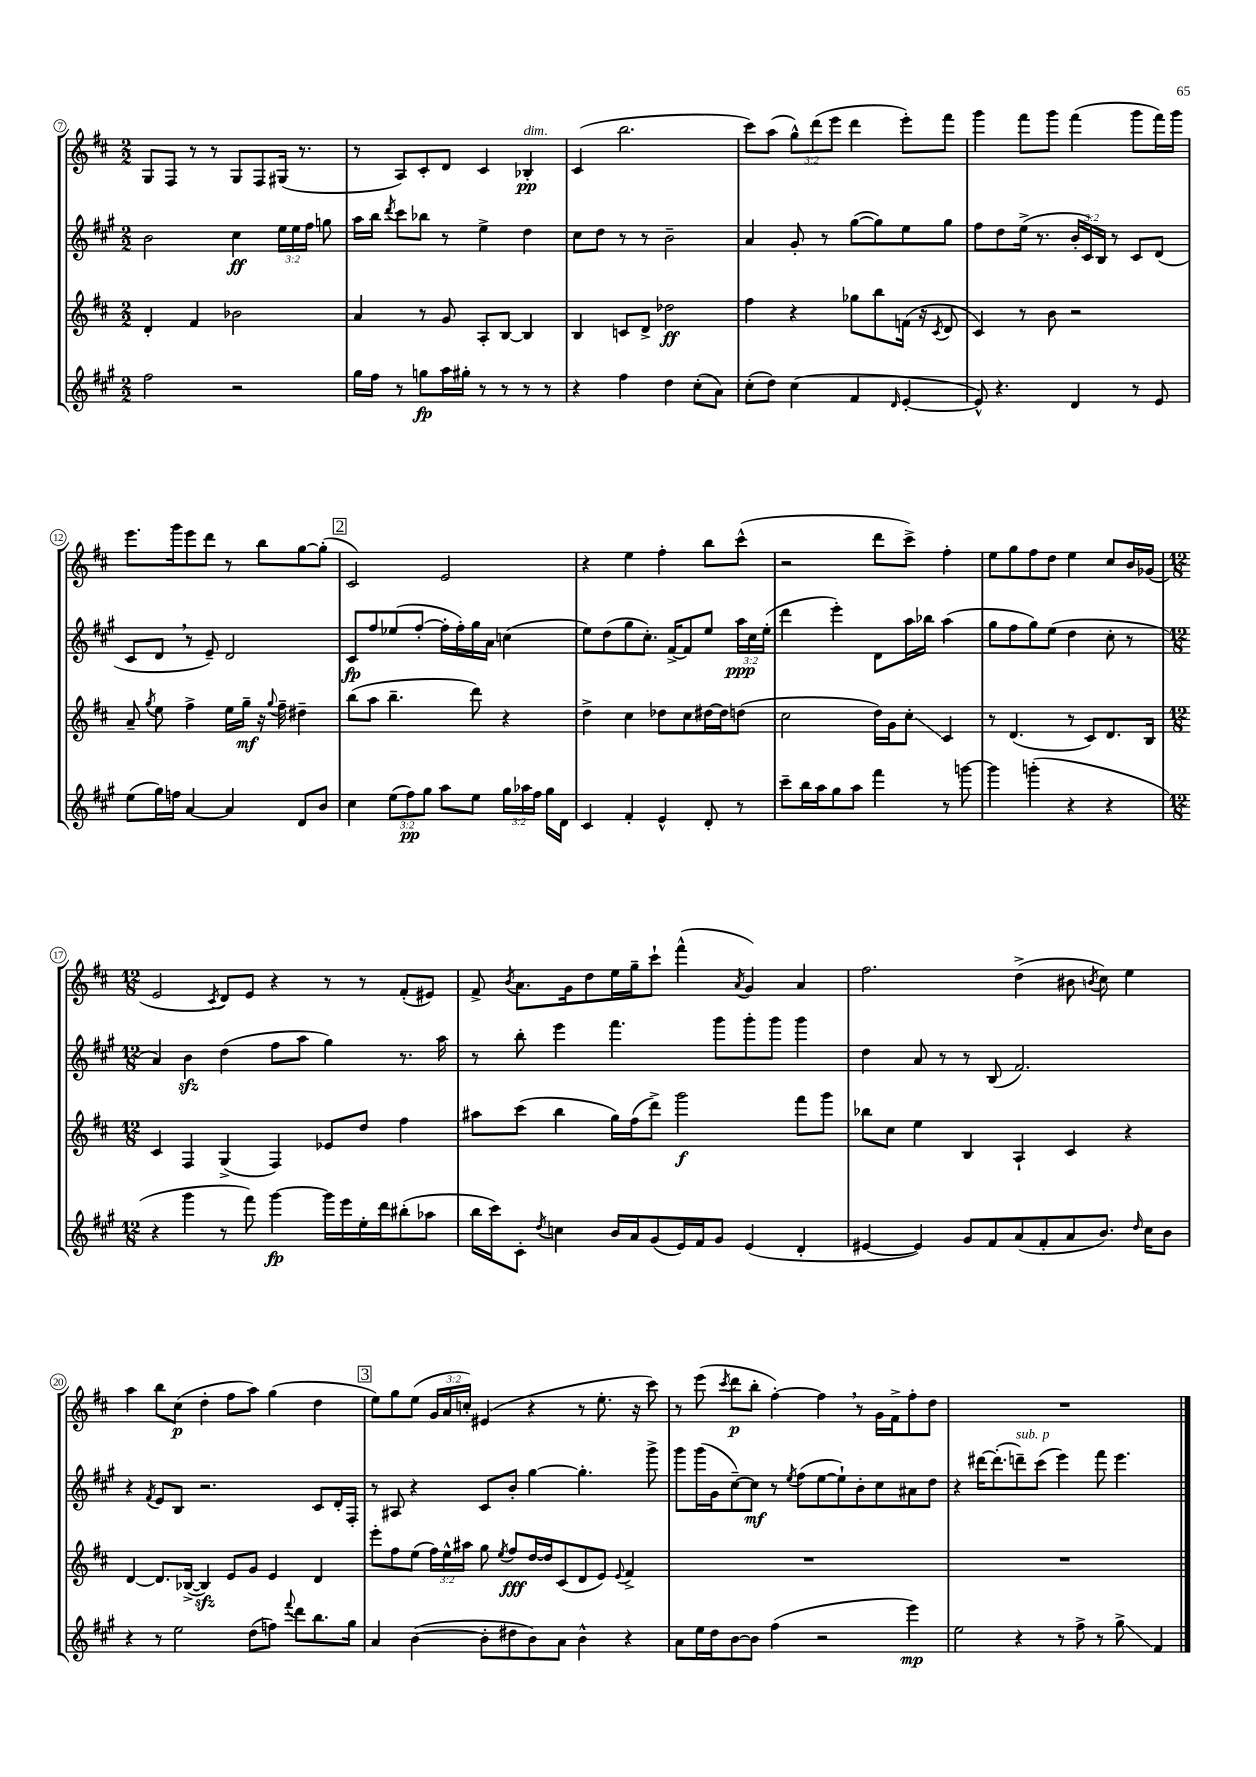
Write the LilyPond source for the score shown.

<<
\new StaffGroup <<
\new Staff = "s0" {
    \clef treble \key d \major \numericTimeSignature \time 2/2 \override Staff.TupletNumber.text = #tuplet-number::calc-fraction-text
    \autoBeamOff g8[ fis8] r8 r8 g8[ fis8 gis16]( r8. |
    r8 a8[) cis'8-. d'8] cis'4 bes4-.\pp^\markup { \italic "dim." } |
    cis'4( b''2. |
    cis'''8[) a''8]( \tuplet 3/2 { g''8[-^) d'''8( e'''8] } d'''4 e'''8[-.) fis'''8] |
    g'''4 fis'''8[ g'''8] fis'''4( g'''8[ fis'''16) g'''16] |
    e'''8.[ g'''16 e'''8 d'''8] r8 b''8[ g''8~ g''8]-.( |
    \mark \markup { \box "2" } cis'2) e'2 |
    r4 e''4 fis''4-. b''8[ cis'''8]-^( |
    r2 d'''8[ cis'''8]->) fis''4-. |
    e''8[ g''8 fis''8 d''8] e''4 cis''8[ b'16 ges'16]( |
    \numericTimeSignature \time 12/8 e'2 \acciaccatura { cis'8 } d'8[) e'8] r4 r8 r8 fis'8[-.( eis'8]) |
    fis'8-> \acciaccatura { b'8 } a'8.[ g'16 d''8 e''16 g''16-- cis'''8]-! fis'''4-^( \acciaccatura { a'8 } g'4) a'4 |
    fis''2. d''4->( bis'8 \acciaccatura { b'8 } cis''8) e''4 |
    a''4 b''8[ cis''8]\p( d''4-. fis''8[ a''8]) g''4( d''4 |
    \mark \markup { \box "3" } e''8[) g''8 e''8]( \tuplet 3/2 { g'16[ a'16 c''16]-.) } eis'4( r4 r8 e''8.-. r16 cis'''8) |
    r8 e'''8( \acciaccatura { cis'''8 } d'''8[\p b''8]-. fis''4~-.) fis''4 \breathe r8 g'16[ fis'16-> fis''8-. d''8] |
    R1. \bar "|." |
}
\new Staff = "s1" {
    \clef treble \key a \major \numericTimeSignature \time 2/2 \override Staff.TupletNumber.text = #tuplet-number::calc-fraction-text
    \autoBeamOff b'2 cis''4\ff \tuplet 3/2 { e''16[ e''16 fis''16] } g''8 |
    a''16[ b''16] \acciaccatura { d'''8 } cis'''8[ bes''8] r8 e''4-> d''4 |
    cis''8[ d''8] r8 r8 b'2-- |
    a'4 gis'8-. r8 gis''8[~( gis''8) e''8 gis''8] |
    fis''8[ d''8 e''16]->( r8. \tuplet 3/2 { b'16[-. cis'16) b16] } r8 cis'8[ d'8]( |
    cis'8[ d'8] \breathe r8 e'8--) d'2 |
    \mark \markup { \box "2" } cis'8[\fp fis''8 ees''8( fis''8]~-. fis''16[-. fis''16-.) gis''16 a'16] c''4( |
    e''8[) d''8( gis''8 cis''8.]-.) fis'16[~-> fis'8 e''8] \tuplet 3/2 { a''16[\ppp cis''16 e''16]-.( } |
    d'''4 e'''4-.) d'8[ a''16 bes''16] a''4( |
    gis''8[ fis''8 gis''8) e''8]( d''4 cis''8-. r8 |
    \numericTimeSignature \time 12/8 a'4) b'4\sfz d''4( fis''8[ a''8] gis''4) r8. a''16 |
    r8 b''8-. e'''4 fis'''4. gis'''8[ gis'''8-. gis'''8] gis'''4 |
    d''4 a'8 r8 r8 b8( fis'2.) |
    r4 \acciaccatura { fis'8 } e'8[ b8] r2. cis'8[ d'16-. fis16]-. |
    \mark \markup { \box "3" } r8 ais8 r4 cis'8[ b'8]-. gis''4~ gis''4.-. gis'''8-> |
    gis'''8[ gis'''16( gis'16 cis''8~--) cis''8]\mf r8 \acciaccatura { e''8 } fis''8[( e''8~ e''8-!) b'8-. cis''8 ais'8 d''8] |
    r4 dis'''16[~ dis'''8.-.( d'''8--^\markup { \italic "sub. p" }) cis'''8]( e'''4) fis'''8 e'''4. \bar "|." |
}
\new Staff = "s2" {
    \clef treble \key d \major \numericTimeSignature \time 2/2 \override Staff.TupletNumber.text = #tuplet-number::calc-fraction-text
    \autoBeamOff d'4-. fis'4 bes'2 |
    a'4 r8 g'8 a8[-. b8]~ b4 |
    b4 c'8[ d'8]-> des''2\ff |
    fis''4 r4 ges''8[ b''8 f'16]( r16 \acciaccatura { cis'8 } d'8 |
    cis'4) r8 b'8 r2 |
    a'8-- \acciaccatura { g''8 } e''8 fis''4-> e''16[ g''16]--\mf r16 \appoggiatura { g''8 } fis''16-- dis''4-- |
    \mark \markup { \box "2" } b''8[( a''8] b''4.-- d'''8) r4 |
    d''4-> cis''4 des''8[ cis''8 dis''16~ dis''16 d''8]( |
    cis''2 d''16[) g'16 cis''8]-.\glissando cis'4 |
    r8 d'4.( r8 cis'8[) d'8. b16] |
    \numericTimeSignature \time 12/8 cis'4 fis4 g4->( fis4) ees'8[ d''8] fis''4 |
    ais''8[ cis'''8]( b''4 g''16[) fis''16( d'''8]->) g'''2\f fis'''8[ g'''8] |
    bes''8[ cis''8] e''4 b4 a4-! cis'4 r4 |
    d'4~ d'8.[ bes16]~->( bes4\sfz) e'8[ g'8] e'4 d'4 |
    \mark \markup { \box "3" } e'''8[-. fis''8 e''8]( \tuplet 3/2 { fis''16[) e''16-^ ais''16] } g''8 \acciaccatura { e''8 } fis''8[\fff d''16~ d''16 cis'8( d'8 e'8]) \appoggiatura { e'8 } fis'4-> |
    R1. |
    R1. \bar "|." |
}
\new Staff = "s3" {
    \clef treble \key a \major \numericTimeSignature \time 2/2 \override Staff.TupletNumber.text = #tuplet-number::calc-fraction-text
    \autoBeamOff fis''2 r2 |
    gis''16[ fis''16] r8 g''8[\fp a''16 gis''16]-. r8 r8 r8 r8 |
    r4 fis''4 d''4 cis''8[-.( a'8]) |
    cis''8[-.( d''8]) cis''4( fis'4 \grace { d'16 } e'4~-. |
    e'8-^) r4. d'4 r8 e'8 |
    e''8[( gis''16) f''16] a'4~ a'4 d'8[ b'8] |
    \mark \markup { \box "2" } cis''4 \tuplet 3/2 { e''8[( fis''8\pp) gis''8] } a''8[ e''8] \tuplet 3/2 { gis''16[ aes''16 fis''16] } gis''16[ d'16] |
    cis'4 fis'4-. e'4-^ d'8-. r8 |
    cis'''8[-- b''16 a''16 gis''8 a''8] fis'''4 r8 g'''8~ |
    g'''4 g'''4-.( r4 r4 |
    \numericTimeSignature \time 12/8 r4 gis'''4 r8 fis'''8) gis'''4~\fp gis'''16[ e'''16 e''16-. d'''16 bis''8-.( aes''8] |
    b''16[ cis'''16) cis'8]-. \acciaccatura { d''8 } c''4 b'16[ a'16 gis'8( e'16) fis'16 gis'8] e'4( d'4-. |
    eis'4~ eis'4) gis'8[ fis'8 a'8( fis'8-. a'8 b'8.]) \grace { d''16 } cis''16[ b'8] |
    r4 r8 e''2 d''8[( f''8]) \appoggiatura { fis'''8 } d'''8[ b''8. gis''16] |
    \mark \markup { \box "3" } a'4 b'4~( b'8[-. dis''8 b'8) a'8] b'4-^ r4 |
    a'8[ e''16 d''16 b'8~ b'8] fis''4( r2 e'''4\mp) |
    e''2 r4 r8 fis''8-> r8 gis''8->\glissando fis'4 \bar "|." |
}
>>
>>
\layout { \context { \Score currentBarNumber = #7 \override BarNumber.stencil = #(make-stencil-circler 0.1 0.3 ly:text-interface::print) } }
